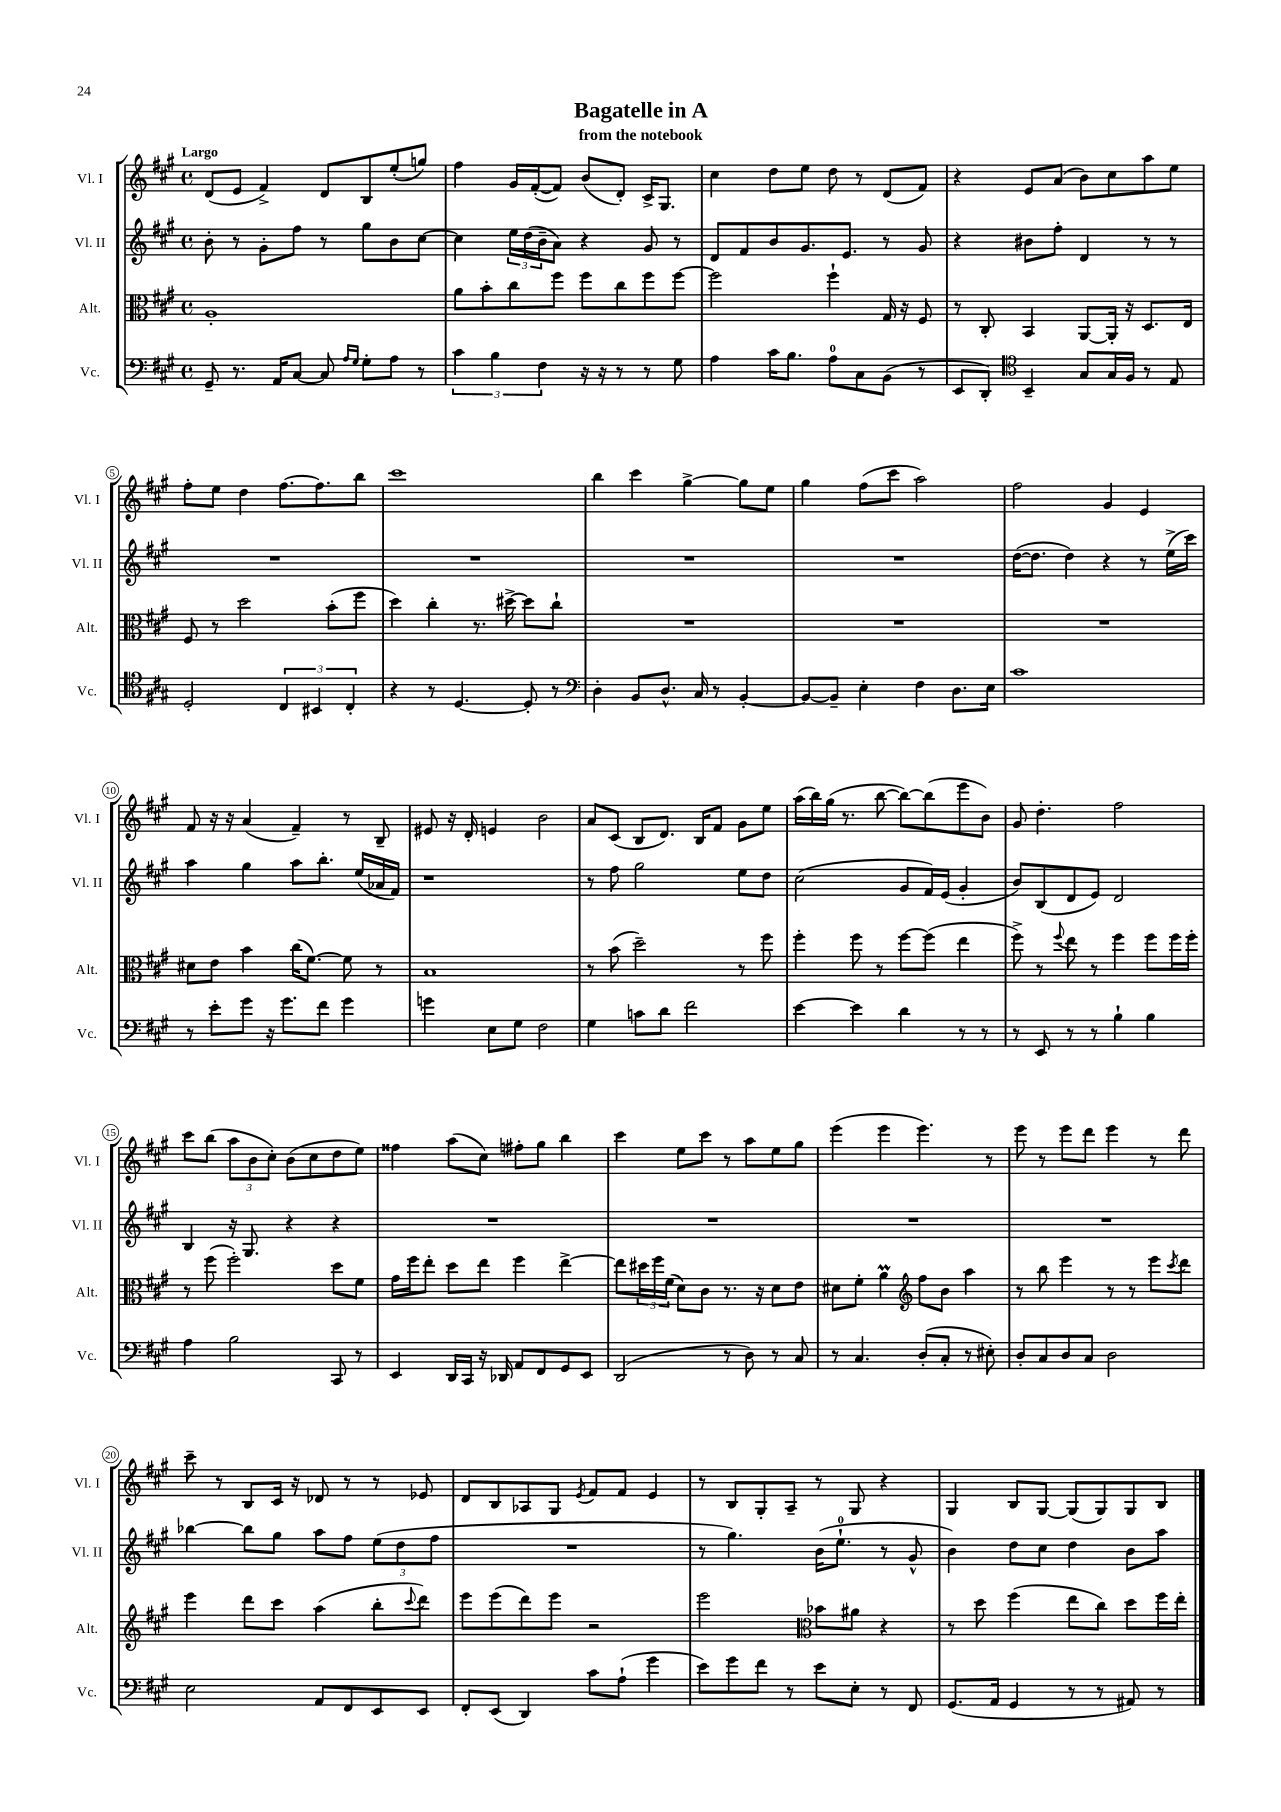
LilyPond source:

\header { title = "Bagatelle in A" subtitle = "from the notebook" }
<<
\new StaffGroup <<
\new Staff = "s0" \with { instrumentName = "Vl. I" shortInstrumentName = "Vl. I" } {
    \clef treble \key a \major \defaultTimeSignature \time 4/4 \tempo "Largo"
    d'8( e'8 fis'4->) d'8 b8 e''8-.( g''8) |
    fis''4 gis'16 fis'16~-.( fis'8) b'8( d'8-.) cis'16-> gis8. |
    cis''4 d''8 e''8 d''8 r8 d'8( fis'8) |
    r4 e'8 a'8( b'8) cis''8 a''8 e''8 |
    fis''8-. e''8 d''4 fis''8.~ fis''8. b''8 |
    cis'''1 |
    b''4 cis'''4 gis''4~-> gis''8 e''8 |
    gis''4 fis''8( cis'''8 a''2) |
    fis''2 gis'4 e'4 |
    fis'8 r16 r16 a'4( fis'4--) r8 b8-- |
    eis'8 r16 d'16-. e'4 b'2 |
    a'8 cis'8( b8 d'8.) b16 fis'8 gis'8 e''8 |
    a''16( b''16) gis''16( r8. b''8~ b''8~) b''8( e'''8 b'8) |
    gis'8 d''4.-. fis''2 |
    cis'''8 b''8( \tuplet 3/2 { a''8 b'8 cis''8-.) } b'8( cis''8 d''8 e''8) |
    fisis''4 a''8( cis''8) fis''8-. gis''8 b''4 |
    cis'''4 e''8 cis'''8 r8 a''8 e''8 gis''8 |
    e'''4( e'''4 e'''4.) r8 |
    e'''8 r8 e'''8 d'''8 e'''4 r8 d'''8 |
    cis'''8-- r8 b8 cis'16 r16 des'8 r8 r8 ees'8 |
    d'8 b8 aes8 gis8 \acciaccatura { e'8 } fis'8 fis'8 e'4 |
    r8 b8 gis8-. a8-- r8 gis8 r4 |
    gis4 b8 gis8~ gis8( gis8) gis8 b8 \bar "|." |
}
\new Staff = "s1" \with { instrumentName = "Vl. II" shortInstrumentName = "Vl. II" } {
    \clef treble \key a \major \defaultTimeSignature \time 4/4
    b'8-. r8 gis'8-. fis''8 r8 gis''8 b'8 cis''8~ |
    cis''4 \tuplet 3/2 { e''16 d''16( b'16-- } a'8) r4 gis'8 r8 |
    d'8 fis'8 b'8 gis'8. e'8. r8 gis'8 |
    r4 bis'8 fis''8-. d'4 r8 r8 |
    R1 |
    R1 |
    R1 |
    R1 |
    d''16~( d''8. d''4) r4 r8 e''16->( cis'''16) |
    a''4 gis''4 a''8 b''8.-. e''16( aes'16 fis'16) |
    r1 |
    r8 fis''8 gis''2 e''8 d''8 |
    cis''2( gis'8 fis'16) e'16( gis'4-. |
    b'8) b8( d'8 e'8) d'2 |
    b4 r16 gis8. r4 r4 |
    R1 |
    R1 |
    R1 |
    R1 |
    bes''4~ bes''8 gis''8 a''8 fis''8 \tuplet 3/2 { e''8( d''8 fis''8 } |
    R1 |
    r8 gis''4.) b'16( e''8.-0-! r8 gis'8-^ |
    b'4) d''8 cis''8 d''4 b'8 a''8 \bar "|." |
}
\new Staff = "s2" \with { instrumentName = "Alt." shortInstrumentName = "Alt." } {
    \clef alto \key a \major \defaultTimeSignature \time 4/4
    a1-. |
    a'8 b'8-. cis''8 fis''8 fis''8 cis''8 fis''8 fis''8~ |
    fis''2 fis''4-! gis16 r16 fis8 |
    r8 cis8-. b,4 a,8~ a,16-. r16 d8. e16 |
    fis8 r8 d''2 b'8-.( fis''8 |
    d''4) cis''4-. r8. dis''16~-> dis''8 cis''8-! |
    R1 |
    R1 |
    R1 |
    dis'8 e'8 b'4 cis''16( fis'8.~) fis'8 r8 |
    b1 |
    r8 b'8( d''2--) r8 fis''8 |
    fis''4-. fis''8 r8 fis''8~ fis''8( e''4 |
    fis''8->) r8 \appoggiatura { fis''8 } e''8 r8 fis''4 fis''8 fis''16 fis''16-. |
    r8 fis''8( fis''2-.) d''8 fis'8 |
    gis'16 fis''16 e''8-. d''8 e''8 fis''4 e''4~-> |
    e''8 \tuplet 3/2 { dis''16 fis''16 fis'16( } d'8) cis'8 r8. r16 d'8 e'8 |
    dis'8 fis'8-. a'4\prall \clef treble fis''8 b'8 a''4 |
    r8 b''8 e'''4 r8 r8 e'''8 \acciaccatura { cis'''8 } d'''8 |
    e'''4 d'''8 cis'''8 a''4( b''8-. \appoggiatura { cis'''8 } d'''8) |
    e'''8 e'''8( d'''8) e'''8 r2 |
    e'''2 \clef alto bes'8 ais'8 r4 |
    r8 d''8 fis''4( e''8 cis''8) d''8 fis''16 e''16-. \bar "|." |
}
\new Staff = "s3" \with { instrumentName = "Vc." shortInstrumentName = "Vc." } {
    \clef bass \key a \major \defaultTimeSignature \time 4/4
    gis,8-- r8. a,16 cis8~ cis8 \grace { a16 gis16 } gis8-. a8 r8 |
    \tuplet 3/2 { cis'4 b4 fis4 } r16 r16 r8 r8 gis8 |
    a4 cis'16 b8. a8-0 cis8 b,8( r8 |
    e,8 d,8-.) \clef tenor b,4-- gis8 gis16 fis16 r8 e8 |
    d2-. \tuplet 3/2 { cis4 bis,4 cis4-. } |
    r4 r8 d4.~ d8-. r8 |
    \clef bass d4-. b,8 d8.-^ cis16 r8 b,4~-. |
    b,8~ b,8-- e4-. fis4 d8. e16 |
    cis'1 |
    r8 e'8-. gis'8 r16 gis'8. fis'8 gis'4 |
    g'4 e8 gis8 fis2 |
    gis4 c'8 d'8 fis'2 |
    e'4~ e'4 d'4 r8 r8 |
    r8 e,8 r8 r8 b4-! b4 |
    a4 b2 cis,8 r8 |
    e,4 d,16 cis,16 r16 des,16 a,8 fis,8 gis,8 e,8 |
    d,2( r8 d8) r8 cis8 |
    r8 cis4. d8-.( cis8-. r8 eis8-.) |
    d8-. cis8 d8 cis8 d2 |
    e2 a,8 fis,8 e,8 e,8 |
    fis,8-. e,8( d,4) cis'8 a8-!( gis'4 |
    e'8) gis'8 fis'8 r8 e'8 e8-. r8 fis,8 |
    gis,8.( a,16 gis,4 r8 r8 ais,8) r8 \bar "|." |
}
>>
>>
\layout { \context { \Score \override BarNumber.stencil = #(make-stencil-circler 0.1 0.3 ly:text-interface::print) } }
